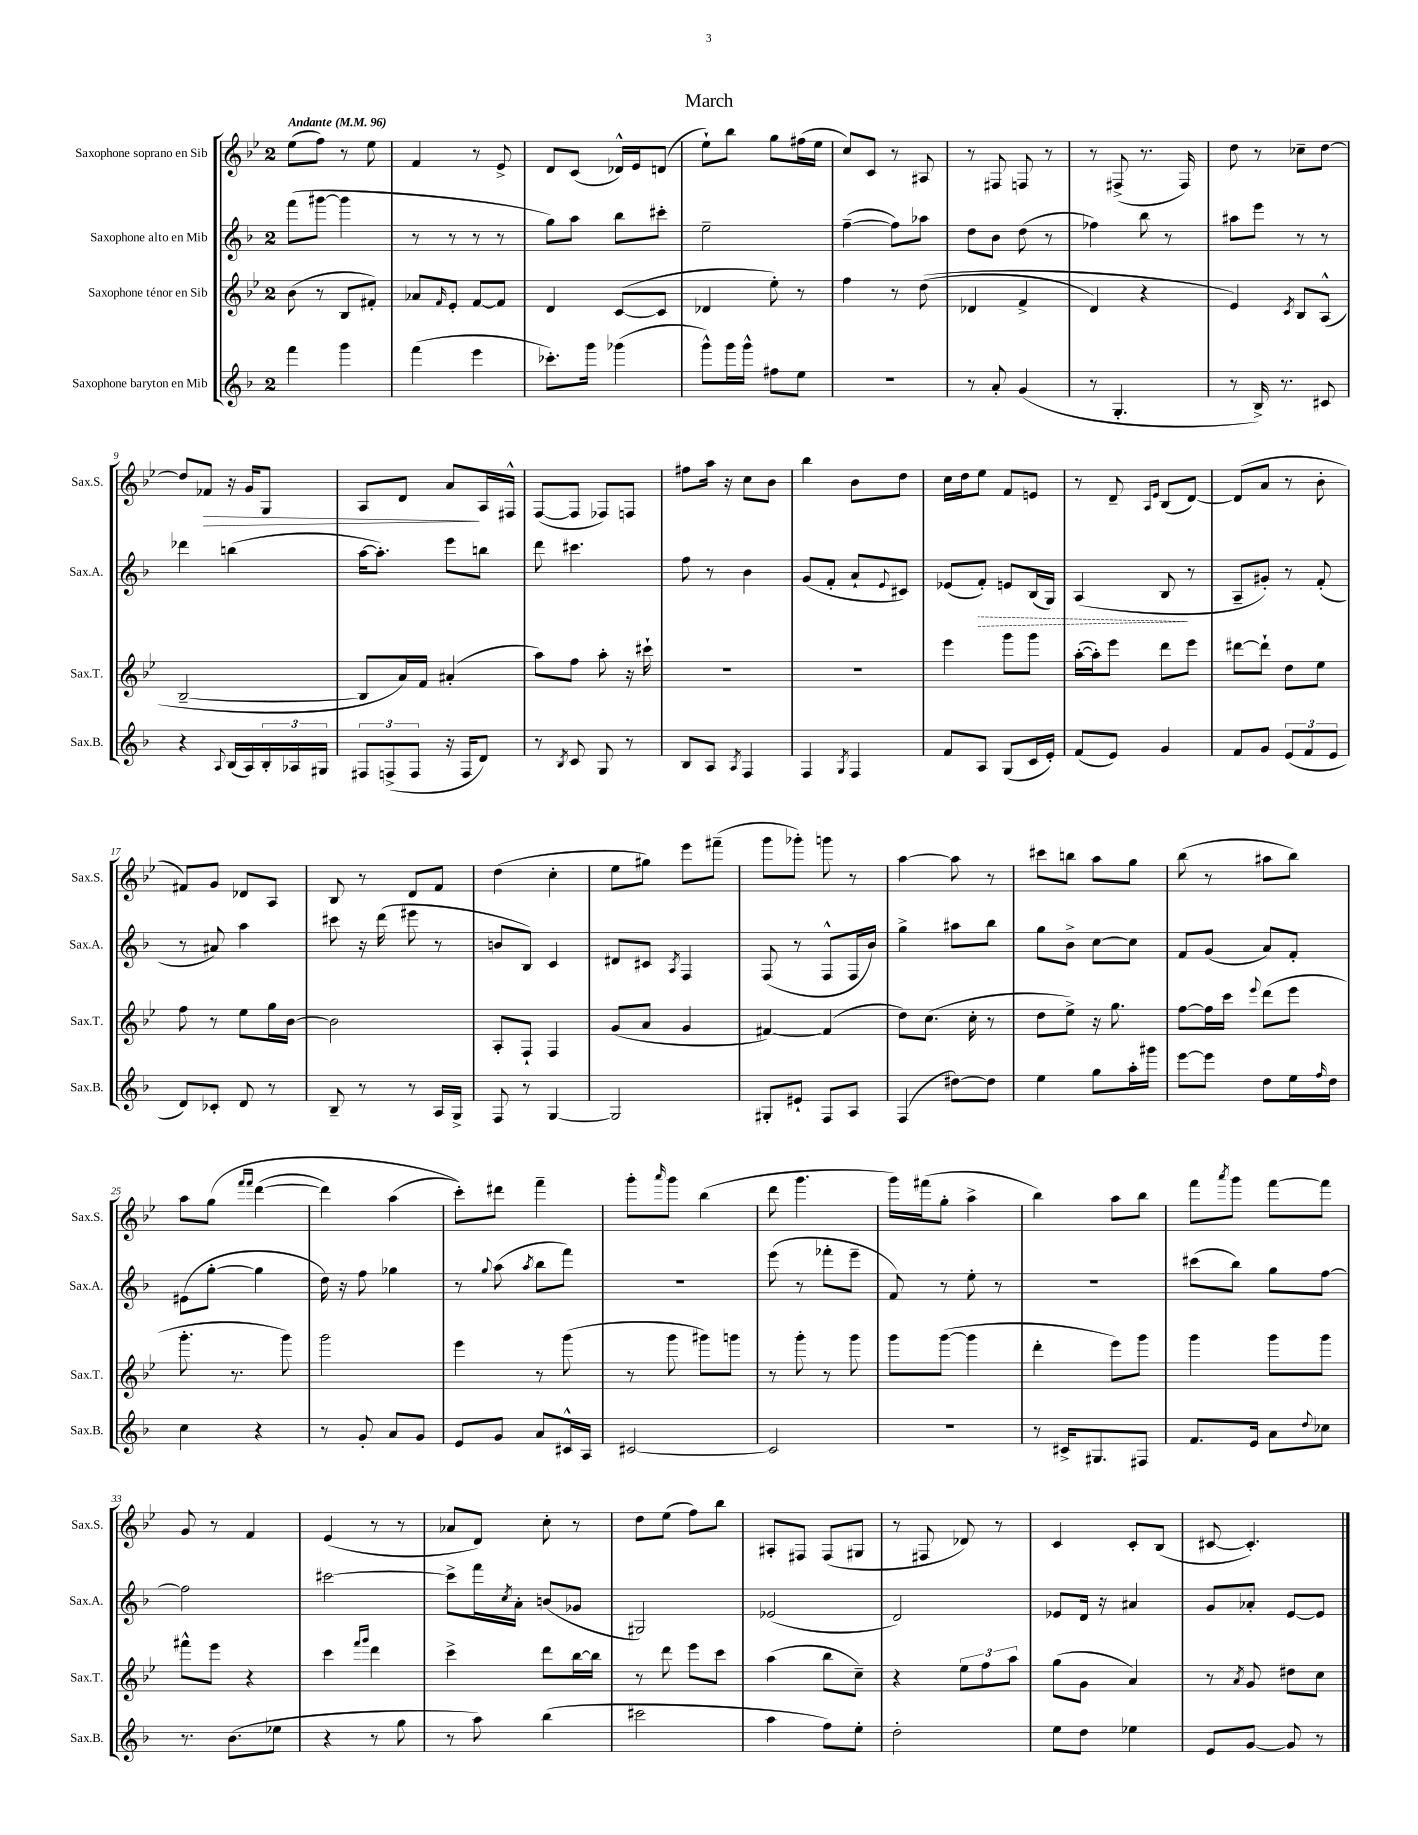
\header { title = "March" }
<<
\new StaffGroup <<
\new Staff = "s0" \with { instrumentName = "Saxophone soprano en Sib" shortInstrumentName = "Sax.S." } {
    \clef treble \key bes \major \once \override Staff.TimeSignature.style = #'single-digit \time 2/4 \tempo "Andante" 4 = 96
    ees''8( f''8) r8 ees''8 |
    f'4 r8 ees'8-> |
    d'8 c'8( des'16-^) ees'16 d'8( |
    ees''8-!) bes''8 g''8 fis''16( ees''16 |
    c''8) c'8 r8 ais8 |
    r8 fis8 f8 r8 |
    r8 fis8->( r8. fis16) |
    d''8 r8 ces''8-- d''8~ |
    d''8 fes'8\> r16 g'16 g8 |
    a8 d'8 a'8\! a16 fis16-^ |
    f8~( f8 fes8) f8 |
    fis''8 a''16 r16 c''8 bes'8 |
    bes''4 bes'8 d''8 |
    c''16 d''16 ees''8 f'8 e'8 |
    r8 d'8-- \grace { a16 ees'16 } bes8( d'8~) |
    d'8( a'8 r8 bes'8-. |
    fis'8) g'8 des'8 a8 |
    bes8 r8 d'8 f'8 |
    d''4( c''4-. |
    ees''8 gis''8) ees'''8 fis'''8--( |
    g'''8 ges'''8-.) g'''8 r8 |
    a''4~ a''8 r8 |
    cis'''8 b''8 a''8 g''8 |
    bes''8( r8 ais''8 bes''8) |
    a''8 g''8\( \grace { f'''16 f'''16 } d'''4~( |
    d'''4) a''4( |
    c'''8-.)\) dis'''8 f'''4-- |
    g'''8-. \grace { a'''16 } g'''8 bes''4( |
    d'''8 g'''4. |
    g'''16) fis'''16( g''8-. a''4-> |
    bes''4) a''8 bes''8 |
    f'''8 \acciaccatura { a'''8 } g'''8 f'''8~ f'''8 |
    g'8 r8 f'4 |
    ees'4( r8 r8 |
    aes'8 d'8) c''8-. r8 |
    d''8 ees''8( f''8) bes''8 |
    ais8-. fis8 fis8( gis8 |
    r8 fis8 des'8) r8 |
    c'4 c'8-. bes8( |
    cis'8~ cis'4.-.) \bar "|." |
}
\new Staff = "s1" \with { instrumentName = "Saxophone alto en Mib" shortInstrumentName = "Sax.A." } {
    \clef treble \key f \major \once \override Staff.TimeSignature.style = #'single-digit \time 2/4
    f'''8( gis'''8~ gis'''4 |
    r8 r8 r8 r8 |
    g''8) a''8 bes''8 cis'''8-. |
    e''2-- |
    f''4~--( f''8) aes''8 |
    d''8 bes'8 d''8( r8 |
    fes''4) bes''8 r8 |
    ais''8 e'''8 r8 r8 |
    des'''4 b''4( |
    a''16~ a''8.-.) e'''8 b''8 |
    d'''8 cis'''4. |
    f''8 r8 bes'4 |
    g'8( f'8-. a'8-! \appoggiatura { e'8 } cis'8) |
    ees'8( \once \override Hairpin.style = #'dashed-line f'8-.\>) e'8 bes16( g16) |
    a4( bes8\! r8 |
    a8-- gis'8-.) r8 f'8-.( |
    r8 ais'8) a''4 |
    cis'''8 r16 d'''16( eis'''8 r8 |
    b'8 bes8) c'4 |
    dis'8 cis'8 \acciaccatura { a8 } f4 |
    f8( r8 f8-^ f16 bes'16) |
    g''4-> ais''8 bes''8 |
    g''8 bes'8-> c''8~ c''8 |
    f'8 g'8( a'8) f'8-. |
    eis'8( g''8~-. g''4 |
    d''16) r16 f''8 ges''4 |
    r8 \appoggiatura { g''8 } a''8( \acciaccatura { a''8 } bes''8 f'''8) |
    R2 |
    e'''8( r8 fes'''8-. e'''8-- |
    f'8) r8 e''8-. r8 |
    R2 |
    cis'''8( bes''8) g''8 f''8~ |
    f''2 |
    cis'''2~ |
    cis'''8-> f'''16 \acciaccatura { c''8 } a'16-. b'8( ges'8 |
    gis2) |
    ees'2( |
    d'2) |
    ees'8 d'16 r16 ais'4 |
    g'8 aes'8-. e'8~ e'8 \bar "|." |
}
\new Staff = "s2" \with { instrumentName = "Saxophone ténor en Sib" shortInstrumentName = "Sax.T." } {
    \clef treble \key bes \major \once \override Staff.TimeSignature.style = #'single-digit \time 2/4
    bes'8( r8 bes8 fis'8-.) |
    aes'8 \grace { f'16 } ees'8-. f'8~ f'8 |
    d'4 c'8~( c'8 |
    des'4 ees''8-.) r8 |
    f''4 r8 d''8(\( |
    des'4 f'4-> |
    d'4) r4 |
    ees'4\) \acciaccatura { c'8 } bes8 a8-^( |
    bes2~-- |
    bes8 a'16) f'16 ais'4-.( |
    a''8) f''8 a''8-. r16 cis'''16-! |
    R2 |
    R2 |
    ees'''4 g'''8 g'''8 |
    a''16~-.( a''16-.) ees'''8 d'''8 ees'''8 |
    dis'''8~ dis'''8-! d''8 ees''8 |
    f''8 r8 ees''8 g''16 bes'16~ |
    bes'2 |
    a8-. f8-! f4 |
    g'8( a'8 g'4 |
    fis'4~) fis'4( |
    d''8) c''8.( c''16-. r8 |
    d''8 ees''8->) r16 g''8. |
    f''8~ f''16 c'''16 \appoggiatura { ees'''8 } d'''8( ees'''8 |
    g'''8.-. r8. g'''8) |
    g'''2 |
    ees'''4 r8 g'''8( |
    r8 g'''8 gis'''8) g'''8 |
    r8 g'''8-. r8 g'''8 |
    g'''8 g'''8~( g'''4 |
    d'''4-. ees'''8) g'''8 |
    g'''4 g'''8 g'''8 |
    fis'''8-^ ees'''8 r4 |
    c'''4 \grace { f'''16 g'''16 } d'''4 |
    c'''4-> d'''8 bes''16~ bes''16 |
    r8 d'''8 ees'''8 c'''8 |
    a''4( bes''8 c''8--) |
    r4 \tuplet 3/2 { ees''8 f''8 a''8 } |
    g''8( g'8 a'4) |
    r8 \acciaccatura { a'8 } g'8 dis''8 c''8 \bar "|." |
}
\new Staff = "s3" \with { instrumentName = "Saxophone baryton en Mib" shortInstrumentName = "Sax.B." } {
    \clef treble \key f \major \once \override Staff.TimeSignature.style = #'single-digit \time 2/4
    f'''4 g'''4 |
    f'''4( e'''4 |
    ces'''8.-.) g'''16 ges'''4( |
    g'''8-^) g'''16 g'''16-^ fis''8 e''8 |
    R2 |
    r8 a'8-. g'4( |
    r8 g4.-. |
    r8 bes16->) r8. cis'8 |
    r4 \appoggiatura { a8 } bes16( a16) \tuplet 3/2 { bes16-. aes16 gis16 } |
    \tuplet 3/2 { fis8 f8->( f8 } r16 f16 d'8) |
    r8 \acciaccatura { bes8 } c'8 g8 r8 |
    bes8 a8 \acciaccatura { a8 } f4 |
    f4 \acciaccatura { g8 } f4 |
    f'8 a8 g8( c'16 e'16-.) |
    f'8( e'8) g'4 |
    f'8 g'8 \tuplet 3/2 { e'8( f'8 e'8 } |
    d'8) ces'8-. d'8 r8 |
    bes8-- r8 r8 a16 g16-> |
    f8 r8 g4~ |
    g2 |
    gis8-. eis'8-! f8 a8 |
    f4( dis''8~) dis''8 |
    e''4 g''8 a''16-. gis'''16 |
    e'''8~ e'''8 d''8 e''16 \grace { f''16 } d''16 |
    c''4 r4 |
    r8 g'8-. a'8 g'8 |
    e'8 g'8 a'8 cis'16-^ a16 |
    cis'2~ |
    cis'2 |
    r2 |
    r8 cis'16-> gis8. fis8 |
    f'8. e'16 a'8 \appoggiatura { d''8 } ces''8 |
    r8. bes'8.( ees''8 |
    r4 r8 g''8 |
    r8 a''8) bes''4( |
    cis'''2 |
    a''4 f''8) e''8-. |
    d''2-. |
    e''8 d''8 ees''4 |
    e'8 g'8~ g'8 r8 \bar "|." |
}
>>
>>
